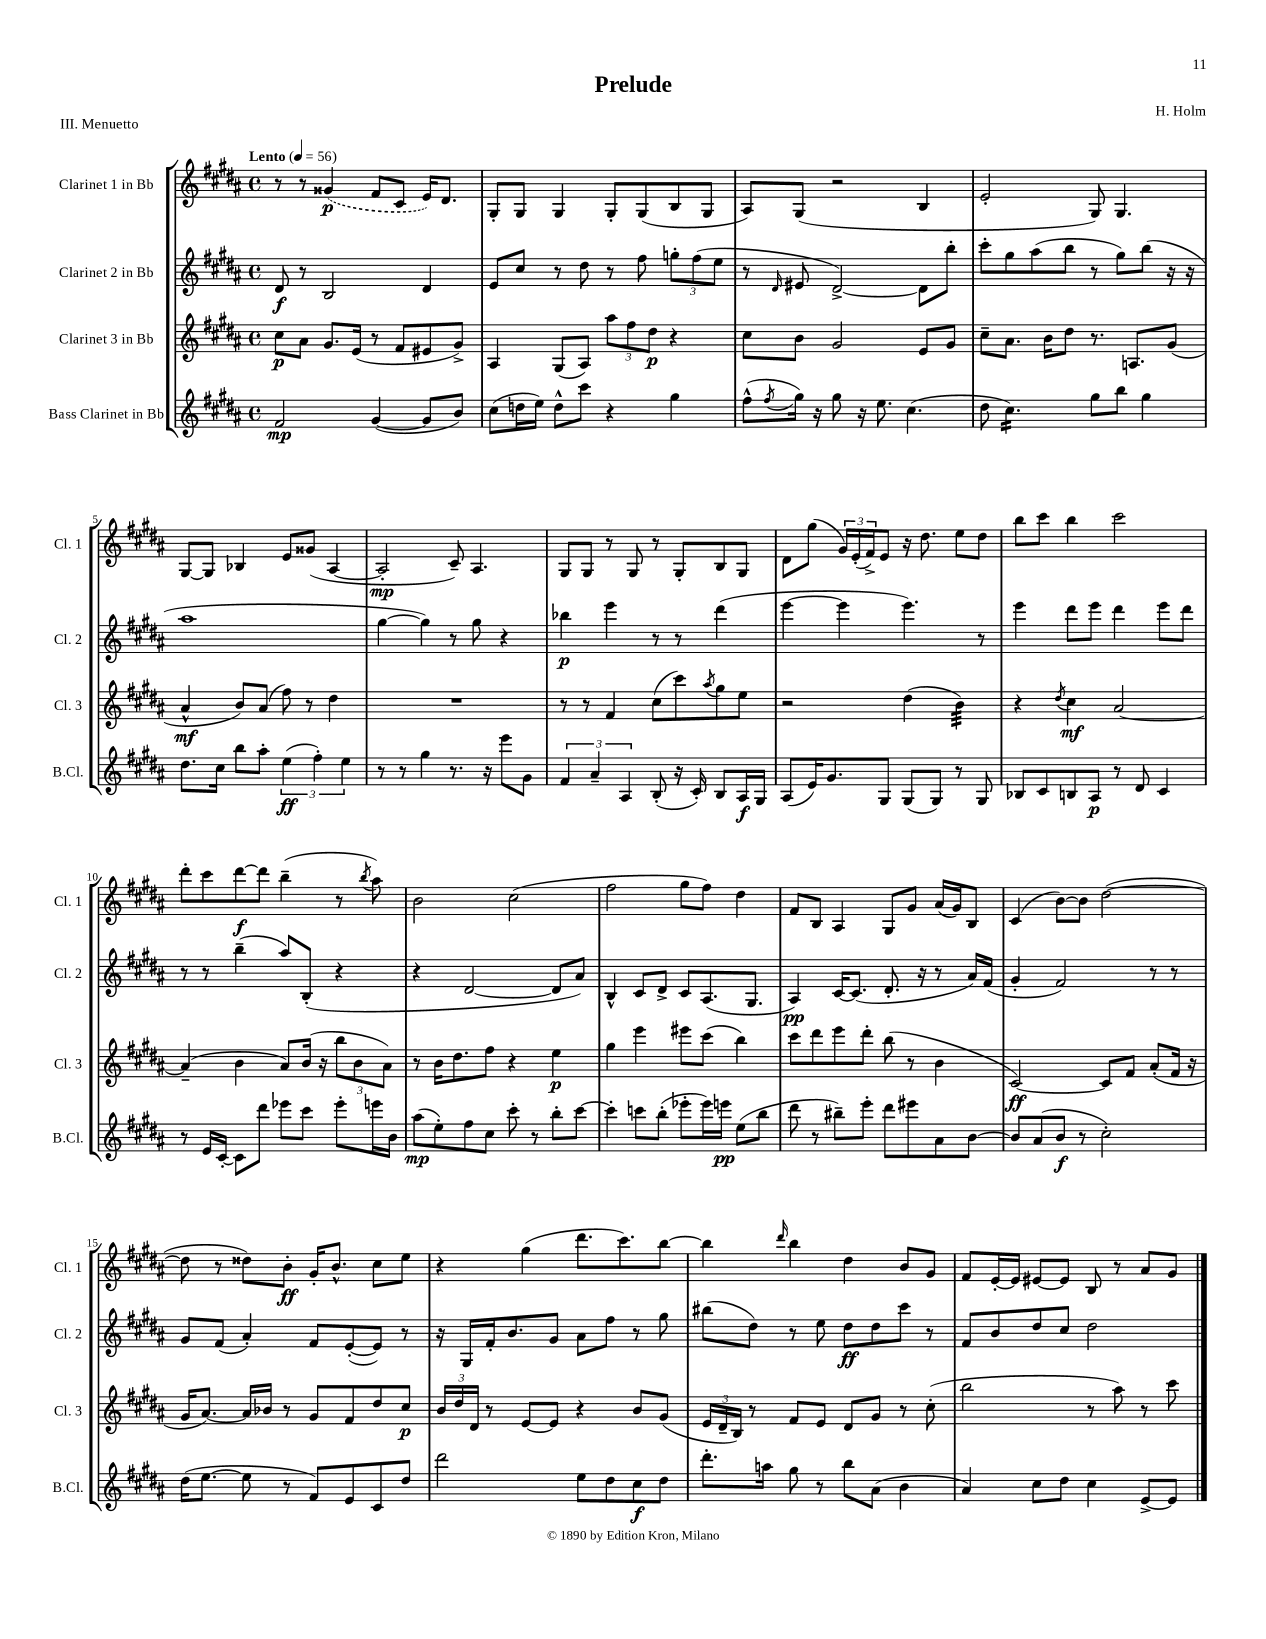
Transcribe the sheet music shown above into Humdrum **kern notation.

**kern	**kern	**kern	**kern
*staff4	*staff3	*staff2	*staff1
*clefG2	*clefG2	*clefG2	*clefG2
*k[f#c#g#d#a#]	*k[f#c#g#d#a#]	*k[f#c#g#d#a#]	*k[f#c#g#d#a#]
*M4/4	*M4/4	*M4/4	*M4/4
*met(c)	*met(c)	*met(c)	*met(c)
*MM56	*MM56	*MM56	*MM56
2f#	8cc#	8d#	8r
.	8a#	8r	8r
.	8.g#	2B	(4g##
.	(16e	.	.
([4g#	8r	.	8f#
.	8f#	.	8c#
8g#]	8e#	4d#	16e)
.	.	.	8.d#
8b)	8g#^)	.	.
=	=	=	=
(8cc#	4A#	8e	8G#'
16dd	.	8cc#	8G#
16ee)	.	.	.
8dd^^	(8G#	8r	4G#
8ccc#	8A#)	8dd#	.
4r	12aa#	8r	8G#'
.	12ff#	.	.
.	.	8ff#	(8G#
.	12dd#	.	.
4gg#	4r	12gg'	8B
.	.	(12ff#	.
.	.	.	8G#
.	.	12ee	.
=	=	=	=
(8ff#^^	8cc#	8r	8A#)
8qff#	.	16qqd#	.
16gg#)	8b	8e#	(8G#
16r	.	.	.
8gg#	2g#	[2d#^)	2r
16r	.	.	.
8.ee	.	.	.
(4.cc#	.	.	.
.	8e	8d#]	4B
.	8g#	8bb'	.
=	=	=	=
8dd#	8cc#~	8ccc#'	2e'
4.cc#)	8.a#	8gg#	.
.	.	(8aa#	.
.	16b	.	.
.	8dd#	8bb	.
8gg#	8.r	8r	8G#)
8bb	.	8gg#)	4.G#
.	8.A	.	.
4gg#	.	(8bb	.
.	(8g#	16r	.
.	.	16r	.
=	=	=	=
8.dd#	4a#^^	1aa#	[8G#
.	.	.	8G#]
16cc#	.	.	.
8bb	8b)	.	4B-
8aa#'	(8a#	.	.
(6ee	8ff#)	.	8e
.	8r	.	(8g##
6ff#')	.	.	.
.	4dd#	.	[4A#
6ee	.	.	.
=	=	=	=
8r	1r	[4gg#	2A#']
8r	.	.	.
4gg#	.	4gg#])	.
8.r	.	8r	8c#~)
.	.	8gg#	4.A#
16r	.	.	.
8eee	.	4r	.
8g#	.	.	.
=	=	=	=
6f#	8r	4bb-	8G#
.	8r	.	8G#
6a#~	.	.	.
.	4f#	4eee	8r
6A#	.	.	.
.	.	.	8G#
(8B'	(8cc#	8r	8r
16r	8ccc#)	8r	8G#'
16c#')	.	.	.
.	8qaa#	.	.
8B	8gg#	(4ddd#	8B
16A#	8ee	.	8G#
16G#	.	.	.
=	=	=	=
(8A#	2r	[4eee	8d#
16e)	.	.	(8gg#
8.g#	.	.	.
.	.	4eee]	24g#)
.	.	.	(24e'
.	.	.	24f#^)
8G#	.	.	8e
(8G#	(4dd#	4.eee)	16r
.	.	.	8.dd#
8G#)	.	.	.
8r	4b)	.	8ee
8G#	.	8r	8dd#
=	=	=	=
8B-	4r	4eee	8bb
8c#	.	.	8ccc#
.	8qdd#	.	.
8B	4cc#	8ddd#	4bb
8A#	.	8eee	.
8r	[2a#	4ddd#	2ccc#
8d#	.	.	.
4c#	.	8eee	.
.	.	8ddd#	.
=	=	=	=
8r	(4a#~]	8r	8ddd#'
16e	.	8r	8ccc#
[16c#'	.	.	.
8c#]	4b	(4bb~	[8ddd#
8ddd#	.	.	8ddd#]
8eee-	8a#)	8aa#)	(4bb~
8ccc#	(16b	(8B'	.
.	16r	.	.
8eee-'	12bb	4r	8r
.	12b	.	.
.	.	.	8qbb
16eee	.	.	8aa#)
.	12a#)	.	.
16b	.	.	.
=	=	=	=
(8aa#	8r	4r	2b
8ee')	16b	.	.
.	8.dd#	.	.
8ff#	.	[2d#	.
8cc#	8ff#	.	.
8ccc#'	4r	.	(2cc#
8r	.	.	.
8bb'	4ee	8d#]	.
[8ccc#	.	8a#)	.
=	=	=	=
4ccc#']	4gg#	4B^^	2ff#
8ccc	4eee	8c#	.
(8bb'	.	8d#^	.
8eee-'	8eee#	8c#	8gg#
16eee-)	(8ccc#	(8.A#	8ff#)
16eee	.	.	.
(8ee	4bb)	.	4dd#
.	.	8.G#	.
8bb	.	.	.
=	=	=	=
8ddd#	8ccc#	4A#)	8f#
8r	8ddd#	.	8B
8bb#~)	8eee	[16c#	4A#
.	.	(8.c#]	.
8eee'	8ddd#'	.	.
8ddd#	(8bb	8.d#'	8G#
8eee#	8r	.	8g#
.	.	16r	.
8a#	4b	8r	(16a#
.	.	.	16g#)
[8b	.	16a#)	8B
.	.	(16f#	.
=	=	=	=
8b]	[2c#)	4g#'	(4c#
(8a#	.	.	.
8b	.	2f#)	[8b)
8r	.	.	8b]
2cc#')	8c#]	.	([2dd#
.	8f#	.	.
.	(8a#'	8r	.
.	16f#	8r	.
.	16r	.	.
=	=	=	=
(16dd#	16g#	8g#	8dd#]
[8.ee	[8.a#)	.	.
.	.	(8f#	8r
8ee]	16a#]	4a#')	8dd##)
.	16b-	.	.
8r	8r	.	8b'
8f#)	8g#	8f#	16g#'
.	.	.	8.b^^
8e	8f#	([8e'	.
8c#	8dd#	8e])	8cc#
8dd#	8cc#	8r	8ee
=	=	=	=
2ddd#	24b	16r	4r
.	24dd#	.	.
.	.	16G#	.
.	24d#	.	.
.	8r	16f#'	.
.	.	8.b	.
.	[8e	.	(4gg#
.	8e]	8g#	.
8ee	4r	8a#	8.ddd#
8dd#	.	8ff#	.
.	.	.	8.ccc#)
8cc#	8b	8r	.
8dd#	(8g#	8gg#	[8bb
=	=	=	=
8.ddd#'	24e	(8bb#	4bb]
.	24d#~	.	.
.	24B)	.	.
.	8r	8dd#)	.
16aa	.	.	.
.	.	.	16qqddd#
8gg#	8f#	8r	4bb
8r	8e	8ee	.
8bb	8d#	8dd#	4dd#
(8a#	8g#	8dd#	.
4b	8r	8ccc#	8b
.	(8cc#'	8r	8g#
=	=	=	=
4a#)	2bb	8f#	8f#
.	.	8b	[16e'
.	.	.	16e]
8cc#	.	8dd#	[8e#
8dd#	.	8cc#	8e#]
4cc#	8r	2dd#	8B
.	8aa#)	.	8r
[8e^	8r	.	8a#
8e]	8ccc#	.	8g#
==	==	==	==
*-	*-	*-	*-
